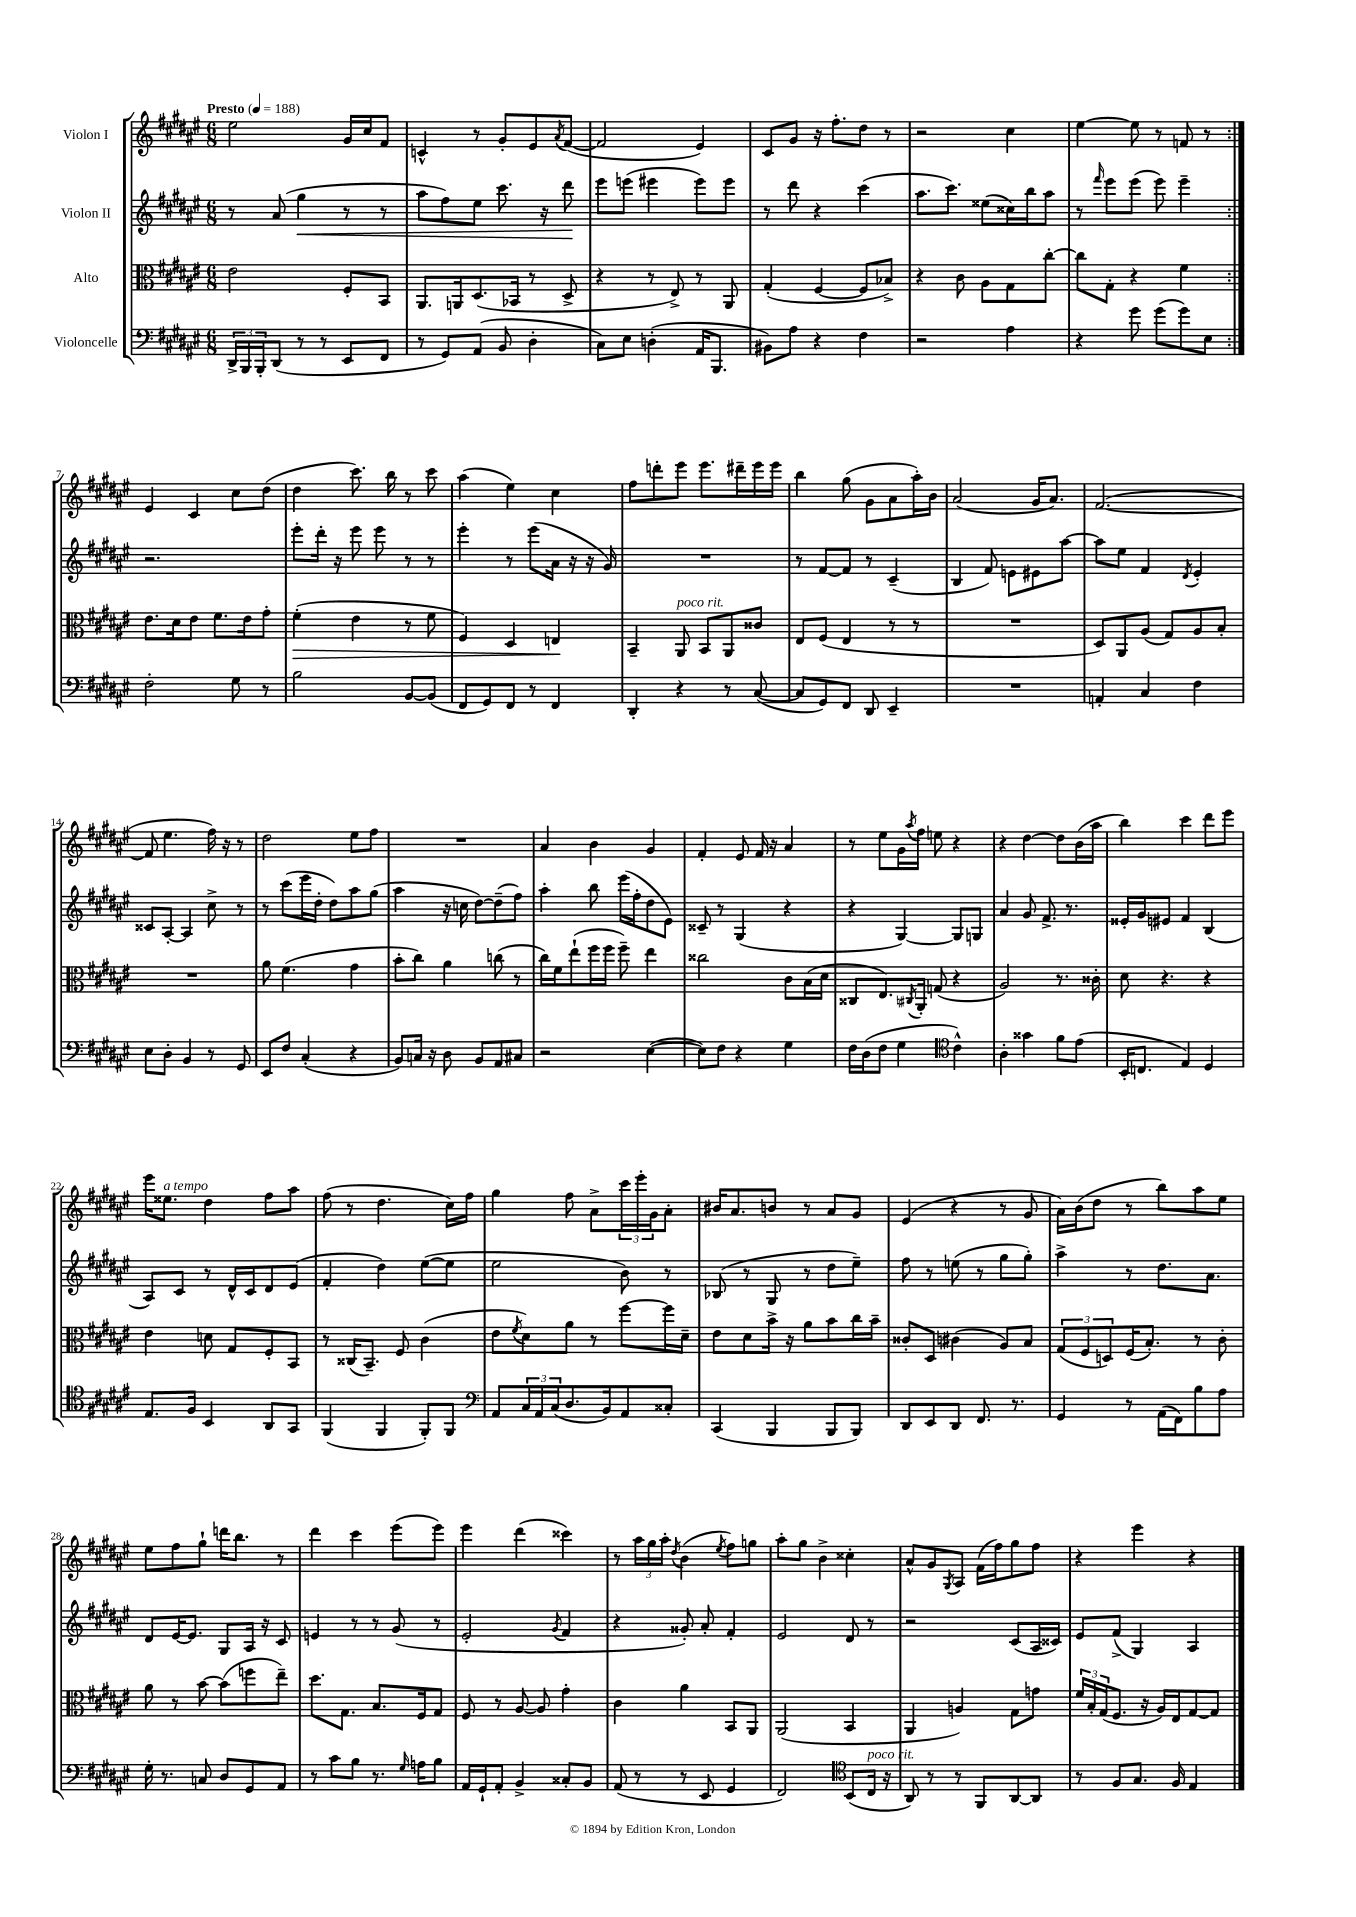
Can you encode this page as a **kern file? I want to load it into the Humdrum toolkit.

**kern	**kern	**dynam	**kern	**dynam	**kern
*part4	*part3	*part3	*part2	*part2	*part1
*staff4	*staff3	*staff3	*staff2	*staff2	*staff1
*I"Violoncelle	*I"Alto	*	*I"Violon II	*	*I"Violon I
*clefF4	*clefC3	*	*clefG2	*	*clefG2
*k[f#c#g#d#a#e#]	*k[f#c#g#d#a#e#]	*	*k[f#c#g#d#a#e#]	*	*k[f#c#g#d#a#e#]
*M6/8	*M6/8	*	*M6/8	*	*M6/8
*MM188	*MM188	*	*MM188	*	*MM188
=1	=1	=1	=1	=1	=1
!	!	!	!	!	!LO:TX:a:B:t=Presto
24DD#^/LL	2e#\	.	8r	.	2ee#\
24BBB/	.	.	.	.	.
24BBB'/J	.	.	.	.	.
(8DD#/J	.	.	(8a#/	.	.
!	!	!	!	!LO:HP:b	!
8r	.	.	4gg#\	<	.
8r	.	.	.	.	.
8EE#/L	8F#'/L	.	8r	.	16g#/LL
.	.	.	.	.	16cc#/J
8FF#/J	8BB/J	.	8r	.	8f#/J
=2	=2	=2	=2	=2	=2
8r	8.AA#/L	.	8aa#\L	.	4cn^^/
8GG#/L)	.	.	8ff#\)	.	.
.	16AAn/k	.	.	.	.
(8AA#/J	(8.D#/	.	8ee#\J	.	8r
8BB/	.	.	8.ccc#\	.	8g#'/L
.	16BB-X/Jk	.	.	.	.
4D#'\	8r	.	.	.	8e#/
.	.	.	16r	.	.
.	.	.	.	.	8qa#/
.	8D#^/	.	8ddd#\	.	([8f#/J
.	.	.	.	[	.
=3	=3	=3	=3	=3	=3
8C#\L)	4r	.	8eee#\L	.	2f#/]
8E#\J	.	.	(8eeen\J	.	.
(4Dn'\	8r	.	4eee#X\	.	.
.	8E#^/)	.	.	.	.
16AA#/KL	8r	.	8eee#\L)	.	4e#/)
8.BBB/J	.	.	.	.	.
.	8AA#/	.	8eee#\J	.	.
=4	=4	=4	=4	=4	=4
8BB#X\L)	(4G#'/	.	8r	.	8c#/L
8A#\J	.	.	8ddd#\	.	8g#/J
4r	[4F#/	.	4r	.	16r
.	.	.	.	.	8.ff#'\L
4F#\	8F#/L]	.	(4ccc#\	.	8dd#\J
.	8B-X^/J)	.	.	.	8r
=5	=5	=5	=5	=5	=5
2r	4r	.	8.aa#\L	.	2r
.	.	.	8.ccc#\J)	.	.
.	8c#\	.	.	.	.
.	8A#\L	.	(8ee##X\L	.	.
4A#\	8G#\	.	16cc##X\L)	.	4cc#\
.	.	.	16bb\J	.	.
.	[8cc#'\J	.	8aa#\J	.	.
=6	=6	=6	=6	=6	=6
4r	8cc#\L]	.	8r	.	[4ee#\
.	.	.	16qqfff#/	.	.
.	8G#'\J	.	8eee#\L	.	.
8g#\	4r	.	(8eee#\J	.	8ee#\]
(8g#\L	.	.	8eee#\)	.	8r
8g#\)	4f#\	.	4eee#~\	.	8fn/
8E#\J	.	.	.	.	8r
!!LO:LB:g=z
=7:|!	=7:|!	=7:|!	=7:|!	=7:|!	=7:|!
2F#'\	8.e#\L	.	2.r	.	4e#/
.	16d#\k	.	.	.	.
.	8e#\J	.	.	.	4c#/
.	8.f#\L	.	.	.	.
8G#\	.	.	.	.	8cc#\L
.	16e#\k	.	.	.	.
8r	8g#'\J	.	.	.	(8dd#\J
=8	=8	=8	=8	=8	=8
!	!	!LO:HP:b	!	!	!
2B\	(4f#'\	>	8eee#'\L	.	4dd#\
.	.	.	16ddd#'\Jk	.	.
.	.	.	16r	.	.
.	4e#\	.	8eee#\	.	8.ccc#\)
.	.	.	8eee#\	.	.
.	.	.	.	.	16bb\
[8BB/L	8r	.	8r	.	8r
(8BB/J]	8f#\	.	8r	.	8ccc#\
=9	=9	=9	=9	=9	=9
8FF#/L	4F#/)	.	4eee#'\	.	(4aa#\
8GG#/)	.	.	.	.	.
8FF#/J	4D#/	.	8r	.	4ee#\)
8r	.	.	(8eee#\L	.	.
4FF#/	4En/	.	16a#\Jk	.	4cc#\
.	.	.	16r	.	.
.	.	.	16r	.	.
.	.	.	16g#/)	.	.
.	.	]	.	.	.
=10	=10	=10	=10	=10	=10
4DD#'/	4BB~/	.	2.r	.	8ff#\L
.	.	.	.	.	8dddn'\
!	!LO:TX:a:i:t=poco rit.	!	!	!	!
4r	8AA#/	.	.	.	8eee#\J
.	8BB/L	.	.	.	8.eee#\L
8r	8AA#/	.	.	.	.
.	.	.	.	.	16ddd#X~\L
([8C#/	8c##X/J	.	.	.	16eee#\
.	.	.	.	.	16eee#\JJ
=11	=11	=11	=11	=11	=11
8C#/L]	8E#/L	.	8r	.	4bb\
8GG#/)	(8F#/J	.	[8f#/L	.	.
8FF#/J	4E#/	.	8f#/J]	.	(8gg#\
8DD#/	.	.	8r	.	8g#\L
4EE#~/	8r	.	(4c#~/	.	8a#\
.	8r	.	.	.	16aa#'\L)
.	.	.	.	.	16b\JJ
=12	=12	=12	=12	=12	=12
2.r	2.r	.	4B/	.	(2a#/
.	.	.	8f#/)	.	.
.	.	.	8en\L	.	.
.	.	.	8e#X\	.	16g#/KL
.	.	.	.	.	8.a#/J)
.	.	.	[8aa#\J	.	.
=13	=13	=13	=13	=13	=13
4AAn'/	8D#/L)	.	8aa#\L]	.	([2.f#/
.	8AA#/	.	8ee#\J	.	.
4C#/	(8A#/J	.	4f#/	.	.
.	8G#/L)	.	.	.	.
.	.	.	8qd#/	.	.
4F#\	8A#/	.	4e#'/	.	.
.	8B'/J	.	.	.	.
!!LO:LB:g=z
=14	=14	=14	=14	=14	=14
8E#\L	2.r	.	8c##X/L	.	8f#/]
8D#'\J	.	.	[8A#'/J	.	4.ee#\
4BB/	.	.	4A#/]	.	.
8r	.	.	8cc#^\	.	16ff#\)
.	.	.	.	.	16r
8GG#/	.	.	8r	.	8r
=15	=15	=15	=15	=15	=15
8EE#/L	8a#\	.	8r	.	2dd#\
8F#/J	(4.f#\	.	(8ccc#\L	.	.
(4C#'/	.	.	16eee#\L	.	.
.	.	.	16dd#'\JJ	.	.
.	.	.	8dd#\L)	.	.
4r	4g#\	.	8aa#\	.	8ee#\L
.	.	.	(8gg#\J	.	8ff#\J
=16	=16	=16	=16	=16	=16
8BB/L)	8b'\L	.	4aa#\	.	2.r
16Cn/Jk	8cc#\J)	.	.	.	.
16r	.	.	.	.	.
8D#\	4a#\	.	16r	.	.
.	.	.	16ccn\	.	.
8BB/L	.	.	[8dd#\L)	.	.
8AA#/	(8ccn\	.	(8dd#~\]	.	.
8C#X/J	8r	.	8ff#\J)	.	.
=17	=17	=17	=17	=17	=17
2r	16cc#\LL)	.	4aa#'\	.	4a#/
.	16f#\J	.	.	.	.
.	(8ee#`\	.	.	.	.
.	16ff#\L	.	8bb\	.	4b\
.	16ff#\JJ	.	.	.	.
.	8ff#~\)	.	(16eee#\LL	.	.
.	.	.	16ff#'\J	.	.
([4E#\	4ee#\	.	8dd#\	.	4g#/
.	.	.	8e#\J)	.	.
=18	=18	=18	=18	=18	=18
8E#\L])	2cc##X\	.	8c##X~/	.	4f#'/
8F#\J	.	.	8r	.	.
4r	.	.	(4G#/	.	8e#/
.	.	.	.	.	16f#/
.	.	.	.	.	16r
4G#\	8c#\L	.	4r	.	4a#/
.	(16B\L	.	.	.	.
.	16d#\JJ	.	.	.	.
=19	=19	=19	=19	=19	=19
16F#\LL	8C##X/L	.	4r	.	8r
(16D#\J	.	.	.	.	.
8F#\J	8.E#/)	.	.	.	8ee#\L
4G#\	.	.	[4G#/)	.	16g#\L
.	8qC#X/	.	.	.	8qaa#/
.	16AA#'/Jk	.	.	.	16ff#\JJ
.	(8Gn/	.	.	.	8een\
*clefC4	*	*	*	*	*
4c#^^\)	4r	.	8G#/L]	.	4r
.	.	.	8Gn/J	.	.
=20	=20	=20	=20	=20	=20
4A#'\	2A#/)	.	4a#/	.	4r
4g##X\	.	.	8g#/	.	[4dd#\
.	.	.	8.f#^/	.	.
8f#\L	8.r	.	.	.	8dd#\L]
.	.	.	8.r	.	.
(8e#\J	.	.	.	.	(16b\L
.	16c##X'\	.	.	.	16aa#\JJ
=21	=21	=21	=21	=21	=21
16BB'/KL	8d#\	.	16e##X'/LL	.	4bb\)
8.Cn/J	.	.	16g#/J	.	.
.	4.r	.	8e#X/J	.	.
4E#/)	.	.	4f#/	.	4ccc#\
4D#/	4r	.	(4B/	.	8ddd#\L
.	.	.	.	.	8eee#\J
!!LO:LB:g=z
=22	=22	=22	=22	=22	=22
8.E#/L	4e#\	.	8A#/L)	.	16eee#\KL
!	!	!	!	!	!LO:TX:a:i:t=a tempo
.	.	.	.	.	8.ee##X\J
.	.	.	8c#/J	.	.
16F#/Jk	.	.	.	.	.
4BB/	8dn\	.	8r	.	4dd#\
.	8G#/L	.	16d#^^/LL	.	.
.	.	.	16c#/J	.	.
8AA#/L	8F#'/	.	8d#/	.	8ff#\L
8GG#/J	8BB/J	.	(8e#/J	.	8aa#\J
=23	=23	=23	=23	=23	=23
(4FF#/	8r	.	4f#'/	.	(8ff#\
.	(16C##X/KL	.	.	.	8r
.	8.BB~/J)	.	.	.	.
4FF#/	.	.	4dd#\)	.	4.dd#\
.	8F#/	.	.	.	.
8FF#'/L)	(4c#\	.	([8ee#\L	.	.
8FF#/J	.	.	8ee#\J]	.	16cc#\LL)
.	.	.	.	.	16ff#\JJ
=24	=24	=24	=24	=24	=24
*clefF4	*	*	*	*	*
8AA#/L	8e#\L	.	2ee#\	.	4gg#\
.	8qf#/	.	.	.	.
24C#/L	8d#\)	.	.	.	.
24AA#/	.	.	.	.	.
(24C#/J	.	.	.	.	.
8.D#/	8a#\J	.	.	.	8ff#\
.	8r	.	.	.	8a#^\L
16BB/k)	.	.	.	.	.
8AA#/	[8ff#\L	.	8b\)	.	24ccc#\L
.	.	.	.	.	24eee#'\
.	.	.	.	.	24g#\J
8C##X'/J	16ff#\L]	.	8r	.	8a#'\J
.	16d#~\JJ	.	.	.	.
=25	=25	=25	=25	=25	=25
(4CC#/	8e#\L	.	(8B-X/	.	16b#X/KL
.	.	.	.	.	8.a#/
.	8d#\	.	8r	.	.
4BBB/	16b^\Jk	.	8G#/	.	8bn/J
.	16r	.	.	.	.
.	8a#\L	.	8r	.	8r
8BBB/L	8b\	.	8dd#\L	.	8a#/L
8BBB/J)	16cc#\L	.	8ee#~\J)	.	8g#/J
.	16b~\JJ	.	.	.	.
=26	=26	=26	=26	=26	=26
8DD#/L	8c##X'/L	.	8ff#\	.	(4e#/
8EE#/	8D#/J	.	8r	.	.
8DD#/J	(4c#X\	.	(8een\	.	4r
8.FF#/	.	.	8r	.	.
.	8A#/L)	.	8gg#\L	.	8r
8.r	.	.	.	.	.
.	8B/J	.	8gg#'\J)	.	8g#/
=27	=27	=27	=27	=27	=27
4GG#/	(12G#/L	.	4aa#^\	.	16a#\LL)
.	.	.	.	.	(16b\J
.	12F#/	.	.	.	.
.	.	.	.	.	8dd#\J
.	12Dn/)	.	.	.	.
8r	(16F#/K	.	8r	.	8r
.	8.B'/J)	.	.	.	.
(16AA#\LL	.	.	8.dd#\L	.	8bb\L)
16FF#\J)	.	.	.	.	.
8B\	8r	.	.	.	8aa#\
.	.	.	8.a#\J	.	.
8A#\J	8c#'\	.	.	.	8ee#\J
!!LO:LB:g=z
=28	=28	=28	=28	=28	=28
16G#'\	8a#\	.	8d#/L	.	8ee#\L
8.r	.	.	.	.	.
.	8r	.	[16e#/K	.	8ff#\
.	.	.	8.e#/J]	.	.
8Cn/	[8b\	.	.	.	8gg#`\J
8D#/L	(8b\L]	.	8G#/L	.	16dddn\KL
.	.	.	.	.	8.bb\J
8GG#/	8ffn\	.	16A#/Jk	.	.
.	.	.	16r	.	.
8AA#/J	8ee#~\J)	.	8c#/	.	8r
=29	=29	=29	=29	=29	=29
8r	8.dd#\L	.	4en/	.	4ddd#\
8c#\L	.	.	.	.	.
.	8.G#\J	.	.	.	.
8B\J	.	.	8r	.	4ccc#\
8.r	8.B/L	.	8r	.	.
.	.	.	(8g#/	.	(8eee#\L
16qqG#/	.	.	.	.	.
16An\KL	16F#/k	.	.	.	.
8B\J	8G#/J	.	8r	.	8eee#\J)
=30	=30	=30	=30	=30	=30
16AA#/LL	8F#/	.	2e#'/	.	4eee#\
16GG#`/J	.	.	.	.	.
8AA#'/J	8r	.	.	.	.
4BB^/	[8A#/	.	.	.	(4ddd#\
.	8A#/]	.	.	.	.
.	.	.	8qg#/	.	.
8C##X'/L	4g#'\	.	4f#/	.	4ccc##X\)
8BB/J	.	.	.	.	.
=31	=31	=31	=31	=31	=31
(8AA#/	4c#\	.	4r	.	8r
8r	.	.	.	.	24aa#\LL
.	.	.	.	.	24gg#\
.	.	.	.	.	24aa#'\JJ
.	.	.	.	.	8qdd#/
8r	4a#\	.	8g##X'/)	.	(4b\
8EE#/	.	.	8a#'/	.	.
.	.	.	.	.	8qee#/
4GG#/	8BB/L	.	4f#'/	.	8ff#\L)
.	8AA#/J	.	.	.	8ggn\J
=32	=32	=32	=32	=32	=32
2FF#/)	(2AA#/	.	2e#/	.	8aa#'\L
.	.	.	.	.	8gg#\J
.	.	.	.	.	4b^\
*clefC4	*	*	*	*	*
(8BB/L	4BB/	.	8d#/	.	4cc##X'\
!LO:TX:a:i:t=poco rit.	!	!	!	!	!
16C#/Jk	.	.	8r	.	.
16r	.	.	.	.	.
=33	=33	=33	=33	=33	=33
8AA#/)	4AA#/	.	2r	.	8a#^^/L
8r	.	.	.	.	8g#/
.	.	.	.	.	8qG#/
8r	4An/)	.	.	.	8A#/J
8FF#/L	.	.	.	.	(16f#\LL
.	.	.	.	.	16ff#\J)
[8AA#/	8G#\L	.	(8c#/L	.	8gg#\
8AA#/J]	8gn\J	.	16A#/L	.	8ff#\J
.	.	.	16c##X/JJ)	.	.
=34	=34	=34	=34	=34	=34
8r	24f#/LL	.	8e#/L	.	4r
.	24B'/	.	.	.	.
.	(24G#/J	.	.	.	.
8F#/L	8.F#/J	.	(8f#^/J	.	.
8.G#/J	.	.	4G#/)	.	4eee#\
.	16r	.	.	.	.
.	16A#/LL)	.	.	.	.
16F#/	16E#/J	.	.	.	.
4E#/	[8G#/	.	4A#/	.	4r
.	8G#/J]	.	.	.	.
==	==	==	==	==	==
*-	*-	*-	*-	*-	*-
